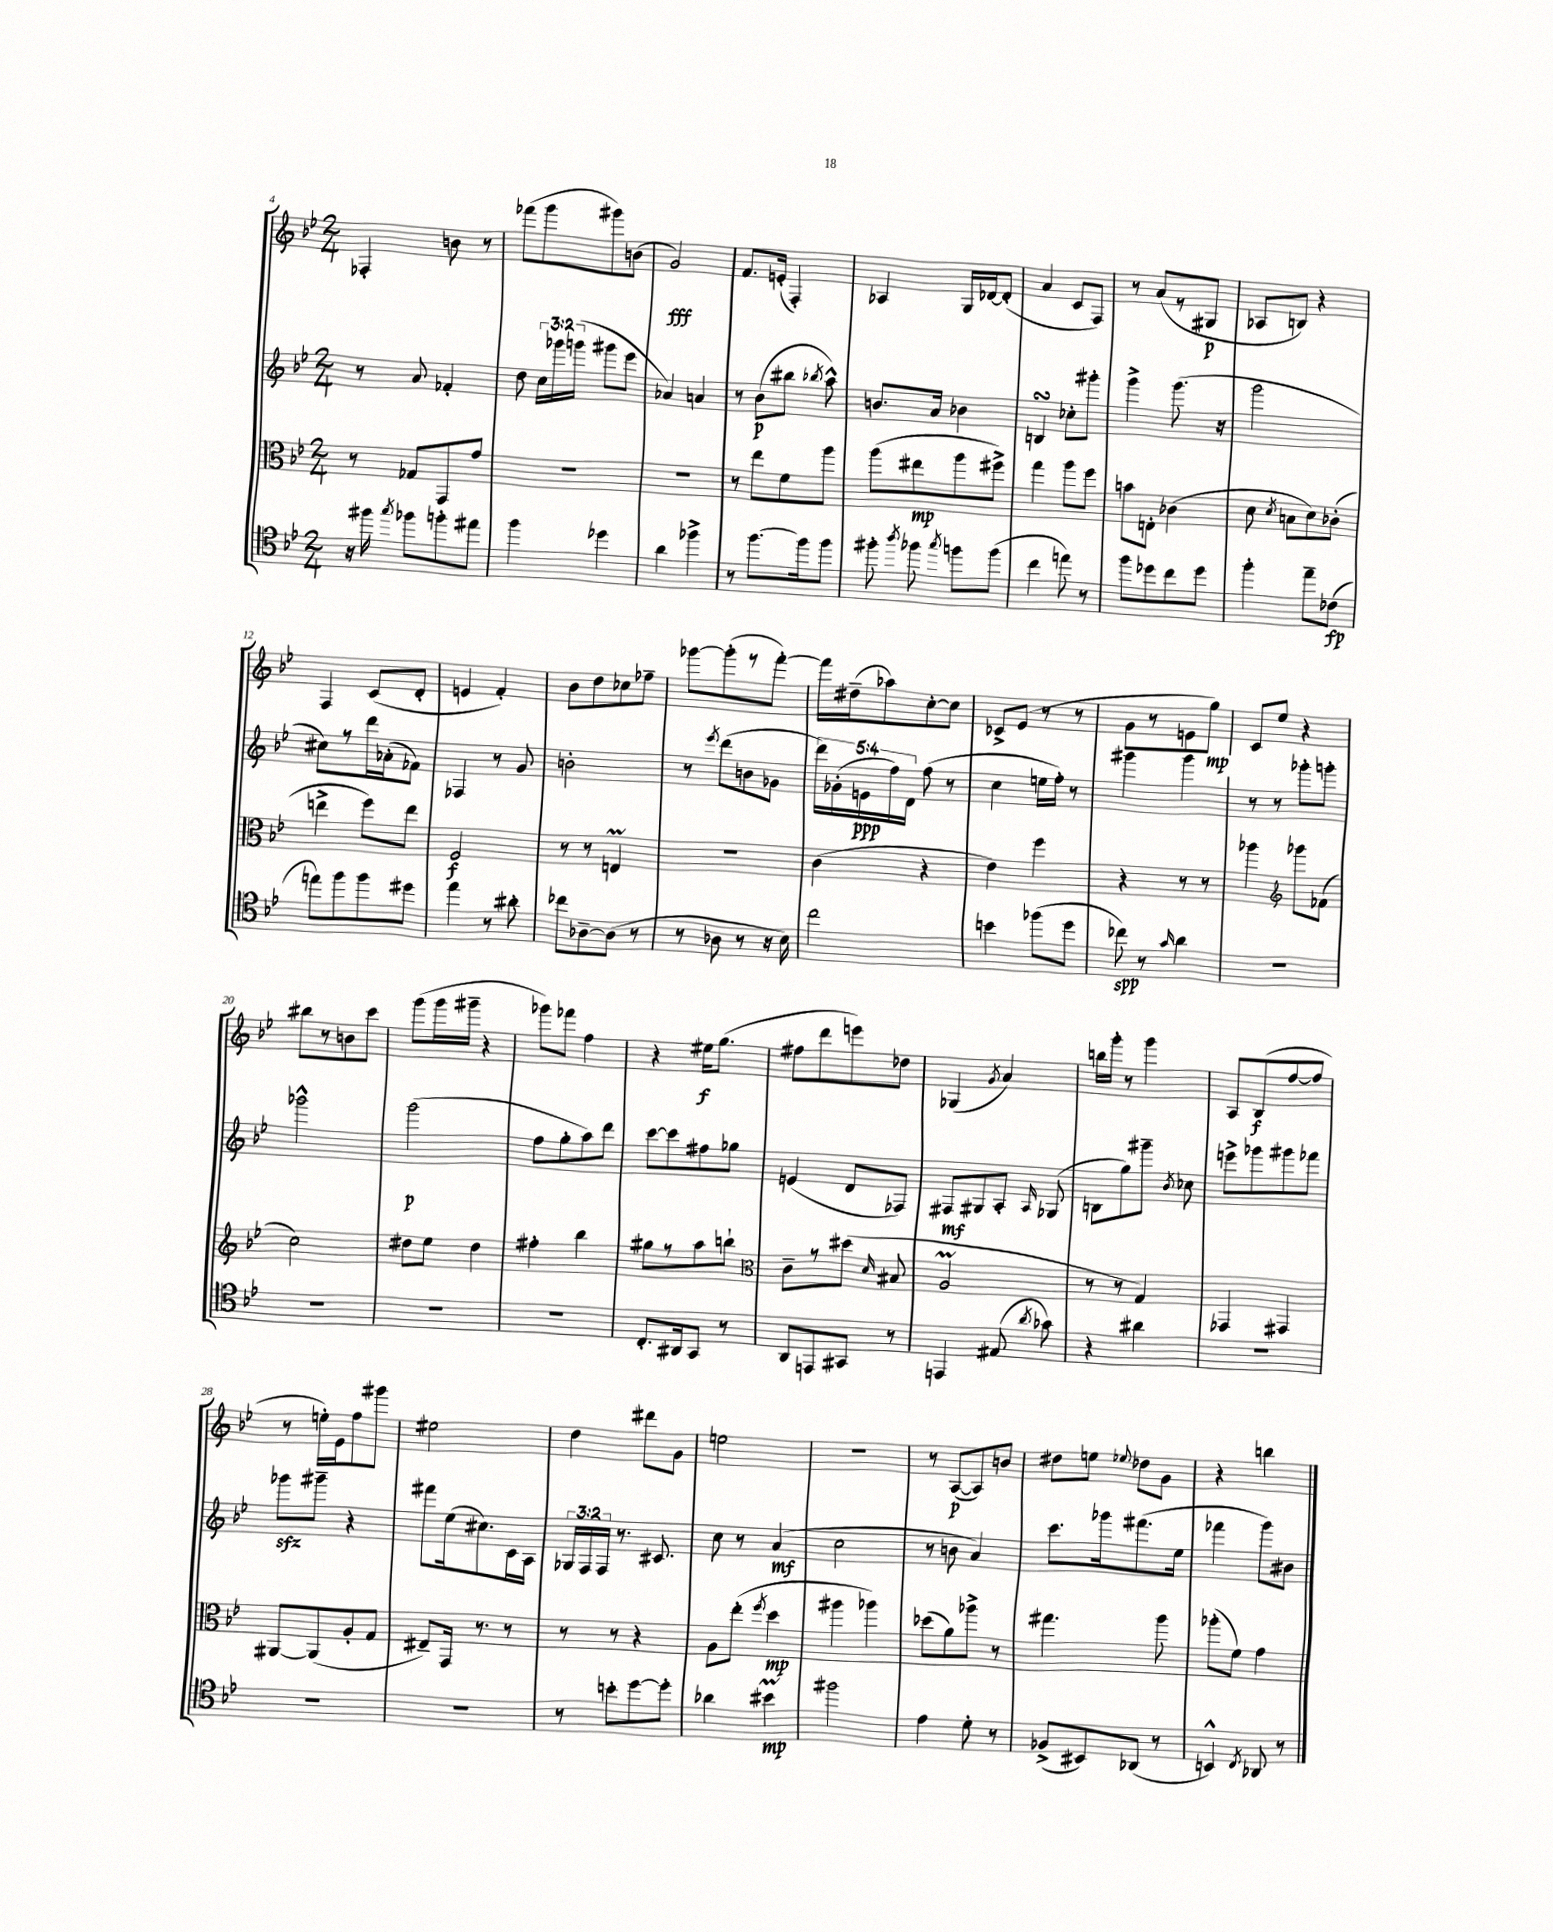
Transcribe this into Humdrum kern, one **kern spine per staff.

**kern	**kern	**kern	**kern
*staff4	*staff3	*staff2	*staff1
*clefC4	*clefC3	*clefG2	*clefG2
*k[b-e-]	*k[b-e-]	*k[b-e-]	*k[b-e-]
*M2/4	*M2/4	*M2/4	*M2/4
16r	8r	8r	4F-'/
16ff#\	.	.	.
8qgg/	.	.	.
8ff-\L	8G-/L	8a/	.
8ff'\	8GG/	4f-'/	8b\
8ee#\J	8g/J	.	8r
=	=	=	=
4ff\	2r	8dd\	(8fff-\L
.	.	24cc\LL	8ggg\
.	.	24ggg-\	.
.	.	(24ggg\JJ	.
4dd-\	.	8ggg#\L	8ggg#\)
.	.	8eee-\J	(8b\J
=	=	=	=
4a\	2r	4a-/)	2g/)
4ff-^\	.	4a/	.
=	=	=	=
8r	8r	8r	8.f/L
[8.ff\L	8ee-\L	(8b-\L	.
.	.	.	(16e'/Jk
.	8f\	8bb#\J	4F'/)
16ff\]k	.	.	.
.	.	8qbb-/	.
8ff\J	8aa\J	8aa^^\)	.
=	=	=	=
8ff#'\	(8aa\L	8.b/L	4A-/
8qaa/	.	.	.
8ff-\	8ee#\	.	.
.	.	16a/Jk	.
8qgg/	.	.	.
8ff\L	8aa\	4b-\	16G/LL
.	.	.	[16d-/J
(8ff\J	8ff#^\J)	.	(8d-'/]J
=	=	=	=
4cc\	4gg\	4B/	4a/
8ee\)	8aa\L	8cc-'\L	8c/L
8r	8ff\J	8ggg#'\J	8F/J)
=	=	=	=
8ff\L	8b\L	4ggg^\	8r
8dd-\	8E'\J	.	(8a/L
8cc\	(4c-\	(8.ggg\	8r
8dd-\J	.	.	8G#/J
.	.	16r	.
=	=	=	=
4ff'\	8d\	2ggg\	8A-/L
.	8qd/	.	.
.	8B\L	.	8B/J)
8ee-~\L	8d\)	.	4r
(8c-\J	(8c-'\J	.	.
=	=	=	=
8ee\L)	4ee^\	8cc#\L)	4F/
8ff\	.	8r	.
8ff\	8ff\L)	16ddd\L	(8c/L
.	.	(16a-'\J	.
8dd#\J	8ee\J	8f-\J)	8d'/J
=	=	=	=
4ee-\	2F/	4F-/	4e/
8r	.	8r	4f'/)
8a#'\	.	8g/	.
=	=	=	=
8cc-\L	8r	2b'\	8b-\L
[8A-~\	8r	.	8dd\
(8A-\]J	4E/	.	8cc-\
8r	.	.	8ff-~\J
=	=	=	=
8r	2r	8r	[8ggg-\L
.	.	8qeee-/	.
8A-\	.	(8ddd\L	(8ggg-'\]
8r	.	8b\	8r
16r	.	8g-\J	[8fff'\J)
16B-\)	.	.	.
=	=	=	=
2cc\	(4c\	20ddd\LL)	16fff\]LL
.	.	(20g-'\	.
.	.	.	(16dd#~\J
.	.	20e\	.
.	.	.	8aa-\)
.	.	20ff\)	.
.	.	20d\JJ	.
.	4r	(8ff\	[8cc'\
.	.	8r	8cc\]J
=	=	=	=
4b\	4e-\)	4cc\	8c-^/L
.	.	.	(8e-/J
(8ff-\L	4ff\	16ee\LL	8r
.	.	16ff'\JJ)	.
8dd\J	.	8r	8r
=	=	=	=
8cc-\)	4r	4ggg#\	8g\L
8r	.	.	8r
16qqg/	.	.	.
4a\	8r	4ggg#\	8e\
.	8r	.	8gg\J)
=	=	=	=
2r	4aa-\	8r	8c/L
.	.	8r	8ee-/J
*	*clefG2	*	*
.	8ggg-\L	8ggg-'\L	4r
.	(8f-\J	8ggg'\J	.
=	=	=	=
2r	2cc\)	2ggg-^^\	8bb#\L
.	.	.	8r
.	.	.	8b\
.	.	.	8ccc\J
=	=	=	=
2r	8dd#\L	(2ggg\	(8ggg\L
.	8ee-\J	.	16ggg\L
.	.	.	16ggg#~\JJ
.	4dd#\	.	4r
=	=	=	=
2r	4ff#'\	8ff\L	8ggg-\L)
.	.	8gg'\	8fff-\J
.	4bb-\	8aa\)	4ff\
.	.	8ddd\J	.
=	=	=	=
8.C'/L	8gg#\L	[8ccc\L	4r
.	8r	8ccc\]	.
16AA#/k	.	.	.
8GG/J	8aa\	8ff#\	16ee#\LK
.	.	.	(8.gg\J
8r	8bb`\J	8gg-\J	.
=	=	=	=
*	*clefC3	*	*
8AA/L	8c~\L	(4e/	8ff#\L
8EE/	8r	.	8ddd\
8GG#/J	(8dd#\J	8d/L	8eee\)
.	16qqd/	.	.
8r	8B#/	8F-/J)	8dd-\J
=	=	=	=
4EE/	2A/	8F#/L	(4G-/
.	.	8G#/	.
.	.	.	8qg/
(8E#/	.	8A'/J	4a/)
8qa/	.	16qqA/	.
8g-\)	.	(8G-/	.
=	=	=	=
4r	8r	8B\L	16bb\LL
.	.	.	16ggg'\JJ
.	8r	8gg\)	8r
4a#\	4G/)	8ggg#~\J	4ggg\
.	.	8qb-/	.
.	.	8cc-\	.
=	=	=	=
2r	4GG-/	8eee^\L	8A/L
.	.	8ggg-\	(8B-/
.	4GG#/	8ggg#\	[8ff/
.	.	8fff-\J	8ff/]J
=	=	=	=
2r	[8AA#/L	8ggg-\L	8r
.	(8AA#/]	8ggg#~\J	16ee'\LL)
.	.	.	16e-\J
.	8A'/	4r	8ff\
.	8G/J	.	8ggg#\J
=	=	=	=
2r	8E#~/L)	8fff#\L	2ee#\
.	16GG/Jk	(16ee-\k	.
.	8.r	8.cc#\)	.
.	8r	16c\L	.
.	.	16A\JJ	.
=	=	=	=
8r	8r	24G-/LL	4dd\
.	.	24F/	.
.	.	24F/JJ	.
8b'\L	8r	8.r	.
[8dd\	4r	.	8ddd#\L
.	.	8.c#/	.
8dd'\]J	.	.	8g\J
=	=	=	=
4a-\	8A\L	8cc\	2ee\
.	(8ee-'\J	8r	.
.	8qff/	.	.
4b#\	4dd\	(4a/	.
=	=	=	=
2ff#\	4aa#\	2cc\	2r
.	4aa-\)	.	.
=	=	=	=
4e-\	(8dd-\L	8r	8r
.	8a\)	8b\	([8A/L
8d'\	8aa-^\J	4a/)	8A/])
8r	8r	.	8b/J
=	=	=	=
(8F-^/L	4.gg#\	8.ccc\L	8dd#\L
8BB#/)	.	.	8ee\J
.	.	16ggg-\k	.
.	.	.	8qqee-/
(8AA-/J	.	(8.fff#\	8dd-\L
8r	8aa\	.	8g\J
.	.	16ee-\Jk	.
=	=	=	=
4BB^^/)	(8aa-'\L	4fff-\	4r
.	8f\J)	.	.
8qC/	.	.	.
8AA-/	4g\	8ggg\L)	4bb\
8r	.	8b#\J	.
==	==	==	==
*-	*-	*-	*-
